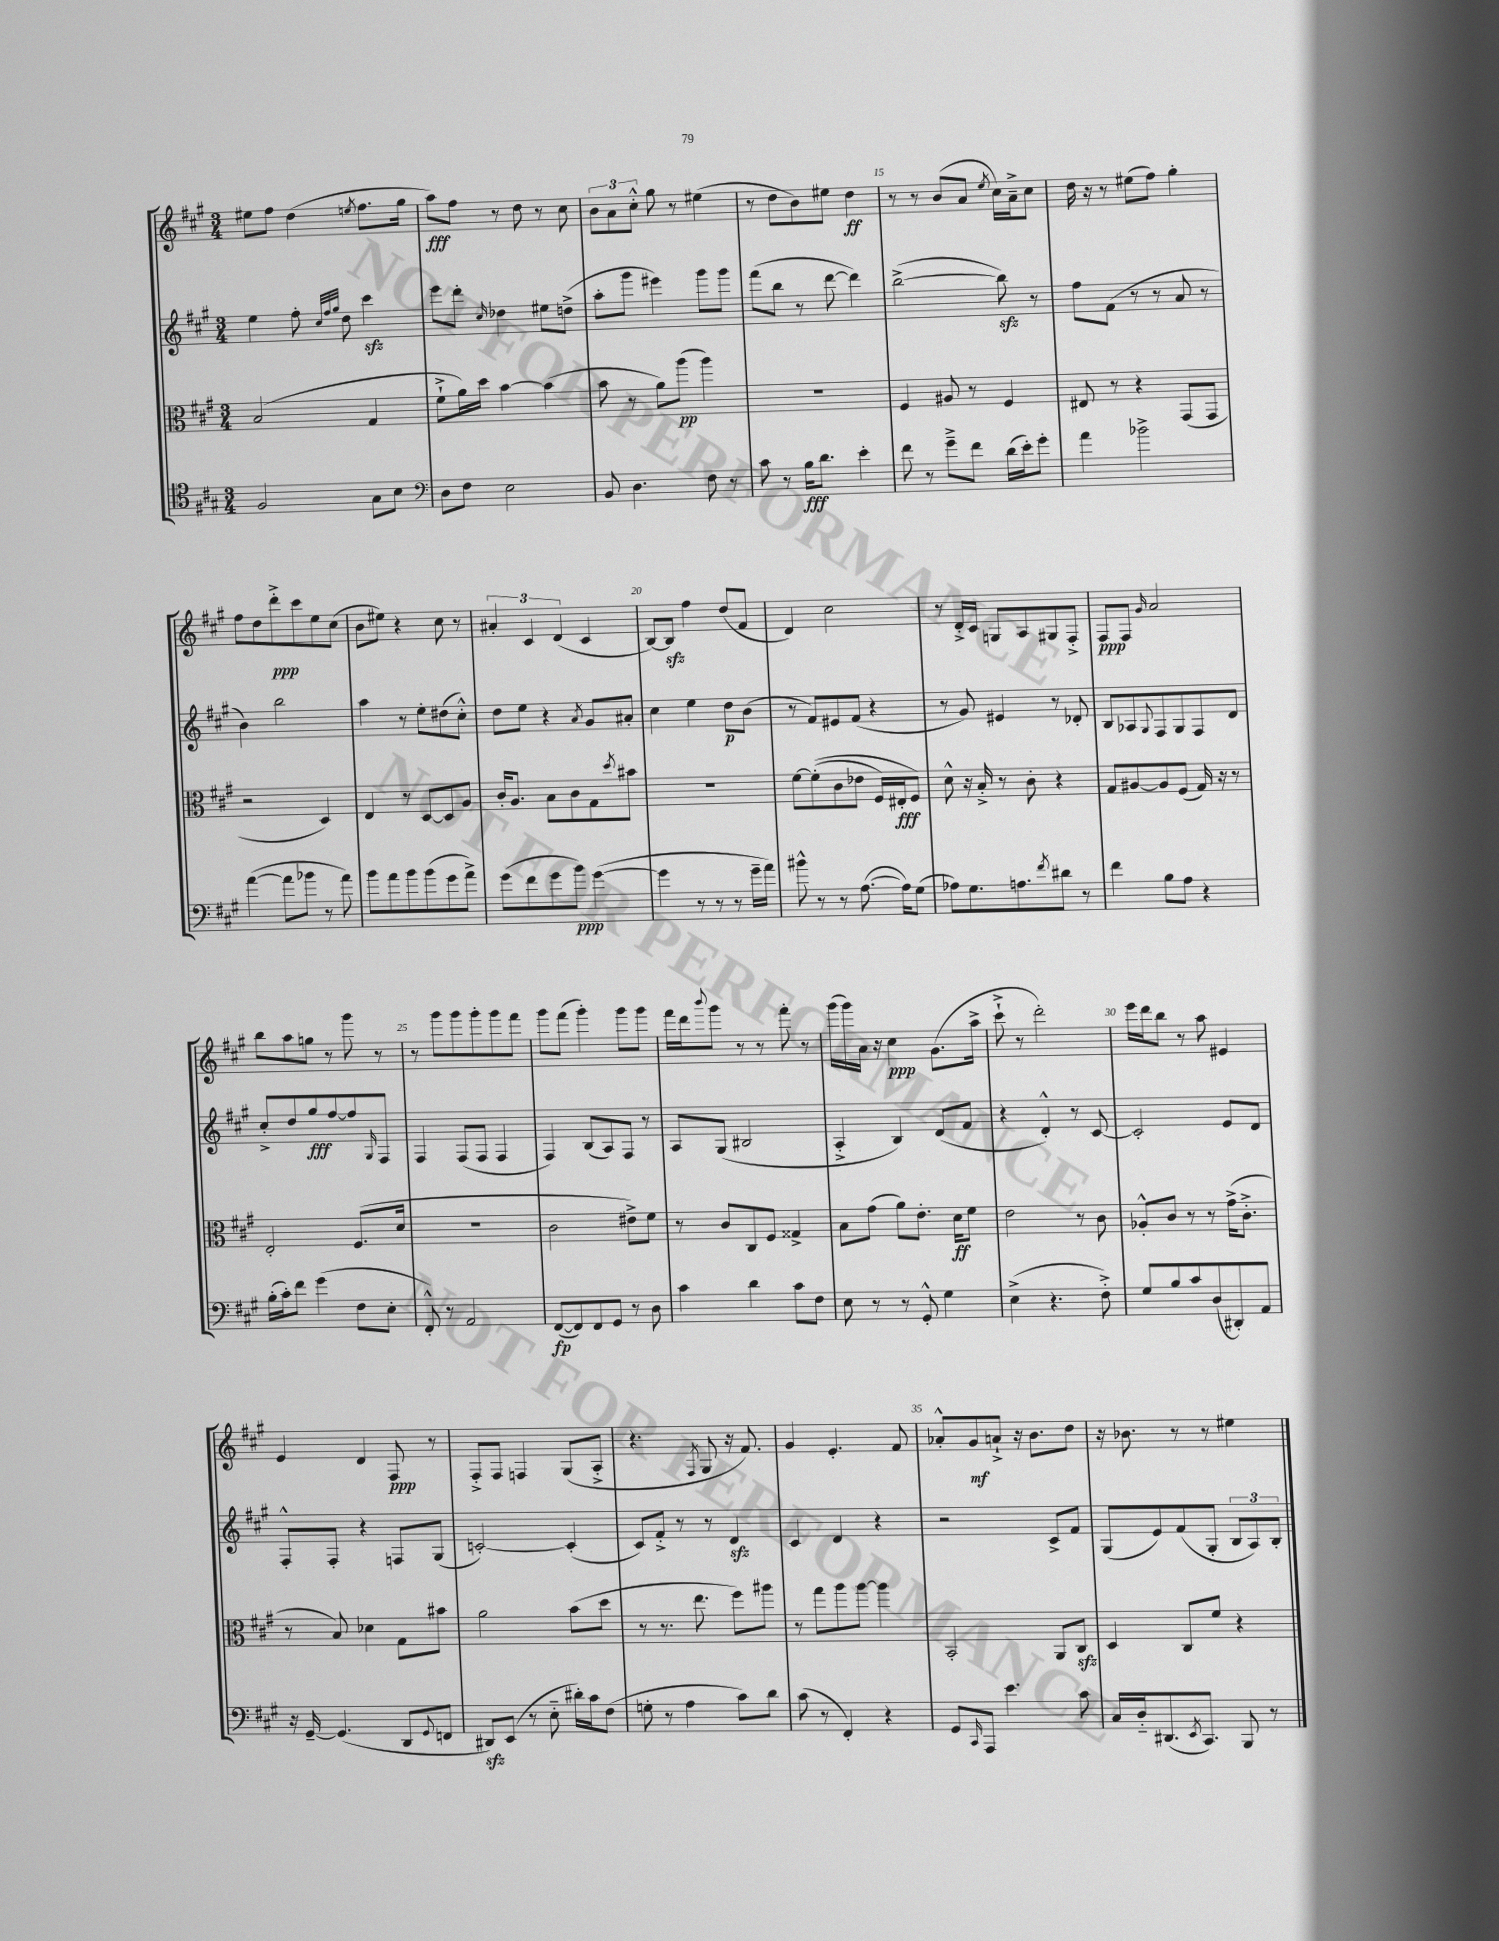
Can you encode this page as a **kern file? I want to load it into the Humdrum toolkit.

**kern	**kern	**kern	**kern
*staff4	*staff3	*staff2	*staff1
*clefC4	*clefC3	*clefG2	*clefG2
*k[f#c#g#]	*k[f#c#g#]	*k[f#c#g#]	*k[f#c#g#]
*M3/4	*M3/4	*M3/4	*M3/4
2F#/	(2B/	4ee\	8ee#\L
.	.	.	8ff#\J
.	.	8ff#'\	(4dd\
.	.	32qqcc#/LLL	.
.	.	32qqff#/	.
.	.	32qqgg#/JJJ	.
.	.	8dd\	.
.	.	.	8qee/
8G#\L	4G#/	4ccc#\	8.ff#\L
8B\J	.	.	.
.	.	.	16gg#\Jk
=	=	=	=
*clefF4	*	*	*
8D\L	8f#`^\L	8eee\L	8aa\L)
8F#\J	16a\L)	8ddd'\J	8ff#\J
.	16dd\JJ	.	.
.	.	16qqcc#/	.
2E\	[4b\	4dd-\	8r
.	.	.	8dd\
.	(4b\]	8ee#\L	8r
.	.	(8dd^\J	8cc#\
=	=	=	=
8BB/	8b\	8aa'\L	12b\L
.	.	.	12a\
4.D\	8r	8ggg#\J	.
.	.	.	12cc#'^^\J
.	8a\L)	4eee#\)	8gg#\
.	(8aa\J	.	8r
8F#\	4aa\)	8ggg#\L	(4ee#\
8r	.	8ggg#\J	.
=	=	=	=
8c#\	2.r	(8fff#\L	8r
8r	.	8bb\J	8dd\L
16B\LK	.	8r	8b\)
8.d\J	.	.	.
.	.	[8ddd\	8ee#\J
4e'\	.	4ddd\])	4dd\
=	=	=	=
8f#\	4F#/	([2bb^\	8r
8r	.	.	8r
8g#~^\L	8A#/	.	(8b/L
8f#\J	8r	.	8a/J
.	.	.	8qee/
(16d\LL	4F#/	8bb\])	16cc#\LL)
16e'\J)	.	.	16a~^\J
8g#'\J	.	8r	8cc#\J
=	=	=	=
4a\	8E#/	8ff#\L	16dd\
.	.	.	16r
.	8r	(8f#\J	8r
2b-^\	4r	8r	(8ee#\L
.	.	8r	8ff#\J)
.	(8GG#/L	8a/	4gg#'\
.	8GG#/J	8r	.
=	=	=	=
([4a\	2r	4b\)	8ff#\L
.	.	.	8dd\
8a\]L	.	2bb\	8ddd'^\
8b-\J	.	.	8ccc#\
8r	4D/)	.	8ee\
8a\)	.	.	(8cc#\J
=	=	=	=
8b\L	4E/	4aa\	8b\L
8a\	.	.	8ee#\J)
8b\	8r	8r	4r
(8b\	[8D/L	8ee'\L	.
8g#\	8D/]	(8dd#\	8cc#\
8a^\J)	8A/J	8cc#'^^\J)	8r
=	=	=	=
(8g#\L	16c#'/LK	8dd\L	6a#'/
.	8.A/J	.	.
8f#\	.	8ee\J	.
.	.	.	6c#/
8g#\	8B\L	4r	.
.	.	.	(6d/
8b\J)	8c#\	.	.
.	.	8qa/	.
([4g#\	8G#\	8g#/L	4c#/
.	8qdd/	.	.
.	8b#\J	8a#'/J	.
=	=	=	=
4g#\]	2.r	4cc#\	[8B/L)
.	.	.	8B/]J
8r	.	4ee\	4ff#\
8r	.	.	.
8r	.	8dd\L	(8dd/L
16g#~\LL	.	(8b\J	8f#/J
16a\JJ)	.	.	.
=	=	=	=
8b#^^\	[8f#\L	8r	4d/)
8r	&((8f#'\]	8f#/L)	.
8r	8c#\	8e#/	2cc#\
([8.A\	8e-\J	(8f#/J	.
.	16F#/LL)	4r	.
16A\]LK)	16E#'/J	.	.
(8G#\J	8F#/J&)	.	.
=	=	=	=
8A-\L)	8d^^\	8r	8r
8.G#\	16r	8g#/)	16d'^/LL
.	16B'^/	.	16c#/JJ
.	8r	4e#/	8G/L
8.A\	.	.	.
.	8c#'\	.	8A/
8qf#/	.	.	.
8d#\J	4r	8r	8G#/
8r	.	8d-'/	8F#'^/J
=	=	=	=
4f#\	8G#/L	8B/L	8F#/L
.	[8A#/	8A-/	8F#/J
.	.	8qqG#/	16qqg#/
8B\L	8A#/]	8F#/	2a/
8A\J	(8F#/J	8G#/	.
4r	16G#/)	8F#/	.
.	16r	.	.
.	8r	8d/J	.
=	=	=	=
(16B'\LL	2E'/	8cc#'^/L	8bb\L
16c#'\J)	.	.	.
8f#\J	.	8dd/	8aa\
(4g#\	.	8gg#/	8gg\J
.	.	[8ff#/	8r
8F#\L	(8.F#/L	8ff#/]	8ggg#\
.	.	16qqG#/	.
8E'\J	.	8F#/J	8r
.	16d/Jk	.	.
=	=	=	=
8FF#'^^/)	2.r	4F#/	8r
8r	.	.	8ggg#\L
2AA/	.	(8F#/L	8ggg#\
.	.	8F#/J	8ggg#'\
.	.	4F#/	8ggg#\
.	.	.	8fff#\J
=	=	=	=
([8FF#/L	2c#\	4F#/)	8ggg#\L
8FF#/])	.	.	(8fff#\J
8FF#/	.	(8B/L	4ggg#'\)
8GG#/J	.	8A/)	.
8r	8e#^\L)	8F#/J	8ggg#\L
8D\	8f#\J	8r	8ggg#\J
=	=	=	=
4c#\	8r	8A/L	16fff#\LL
.	.	.	16ddd\J
.	.	.	8qqbbb/
.	8c#/L	(8G#/J	8ggg#\J
4d\	8C#/	2B#/	8r
.	8F#/J	.	8r
8c#\L	4G##^/	.	8fff#'\
8F#\J	.	.	8r
=	=	=	=
8E\	8B\L	4A'^/	(16ggg#\LL
.	.	.	16ggg#\)
8r	(8g#\J	.	16a\JJ
.	.	.	16r
8r	8a\L)	4B/)	4cc#\
8GG#'^^/	8.e'\J	.	.
4G#\	.	(8d/L	(8.g#\L
.	16d\LK	.	.
.	8f#\J	8f#/J	.
.	.	.	16aa^\Jk
=	=	=	=
(4E^\	2e\	4r	8ccc#`^\
.	.	.	8r
4.r	.	4d'^^/)	2ddd'\)
.	8r	8r	.
8F#'^\)	8c#\	[8c#/	.
=	=	=	=
8G#/L	8A-'^^/L	2c#'/]	16eee\LL
.	.	.	16ddd\J
8B/	8c#/J	.	8bb\J
8c#/	8r	.	8r
(8D/	8r	.	8aa\
8DD#'/)	(16g#^\LK	8e/L	4e#/
.	8.c#'^\J	.	.
8AA/J	.	8d/J	.
=	=	=	=
16r	8r	8F#'^^/L	4e/
[16GG#~/	.	.	.
(4.GG#/]	8B/)	8F#'/J	.
.	4d-\	4r	4d/
8DD/L	8G#\L	8F/L	8F#/
8qqGG#/	.	.	.
8FF/J	8b#\J	(8G#/J	8r
=	=	=	=
8DD#/L)	2a\	[2c'/)	8F#'^/L
(8EE/J	.	.	8F#/J
8r	.	.	4F/
8E'~\	.	.	.
16d#'\LL)	(8b\L	(4c'/]	(8G#/L
16c#\J	.	.	.
(8F#\J	8dd\J	.	8A'^/J
=	=	=	=
8G'\	8r	8c#/L)	4.r
8r	8.r	8f#'^/J	.
4A\	.	8r	.
.	8.ee\	.	.
.	.	.	8qF#/
.	.	8r	8G#/
8c#\L)	8ff#\L)	4d/	16r
.	.	.	8.f#/)
8d\J	8aa#\J	.	.
=	=	=	=
(8c#\	8r	4c#/	4g#/
8r	8gg#\L	.	.
4FF#'/)	8aa\	4d/	4.e'/
.	[8aa\J	.	.
4r	4aa\]	4r	.
.	.	.	8f#/
=	=	=	=
8GG#/L	2BB'/	2r	8a-'^^/L
16qqCC#/	.	.	.
8AAA/J	.	.	8g#/
4.e\	.	.	8a`^/J
.	.	.	16r
.	.	.	8.b\L
.	8AA/L	8c#^/L	.
8c#\	8C#/J	8f#/J	8dd\J
=	=	=	=
16C#/LL	4D/	(8G#/L	16r
16D'~/J	.	.	8.b-\
(8.DD#/	.	8e/)	.
.	8C#/L	(8f#/	8r
8qEE/	.	.	.
8.CC#/J)	.	.	.
.	8f#/J	8G#'/J	8r
8BBB/	4r	12B/L	4ee#\
.	.	12A/)	.
8r	.	.	.
.	.	12B'/J	.
==	==	==	==
*-	*-	*-	*-
